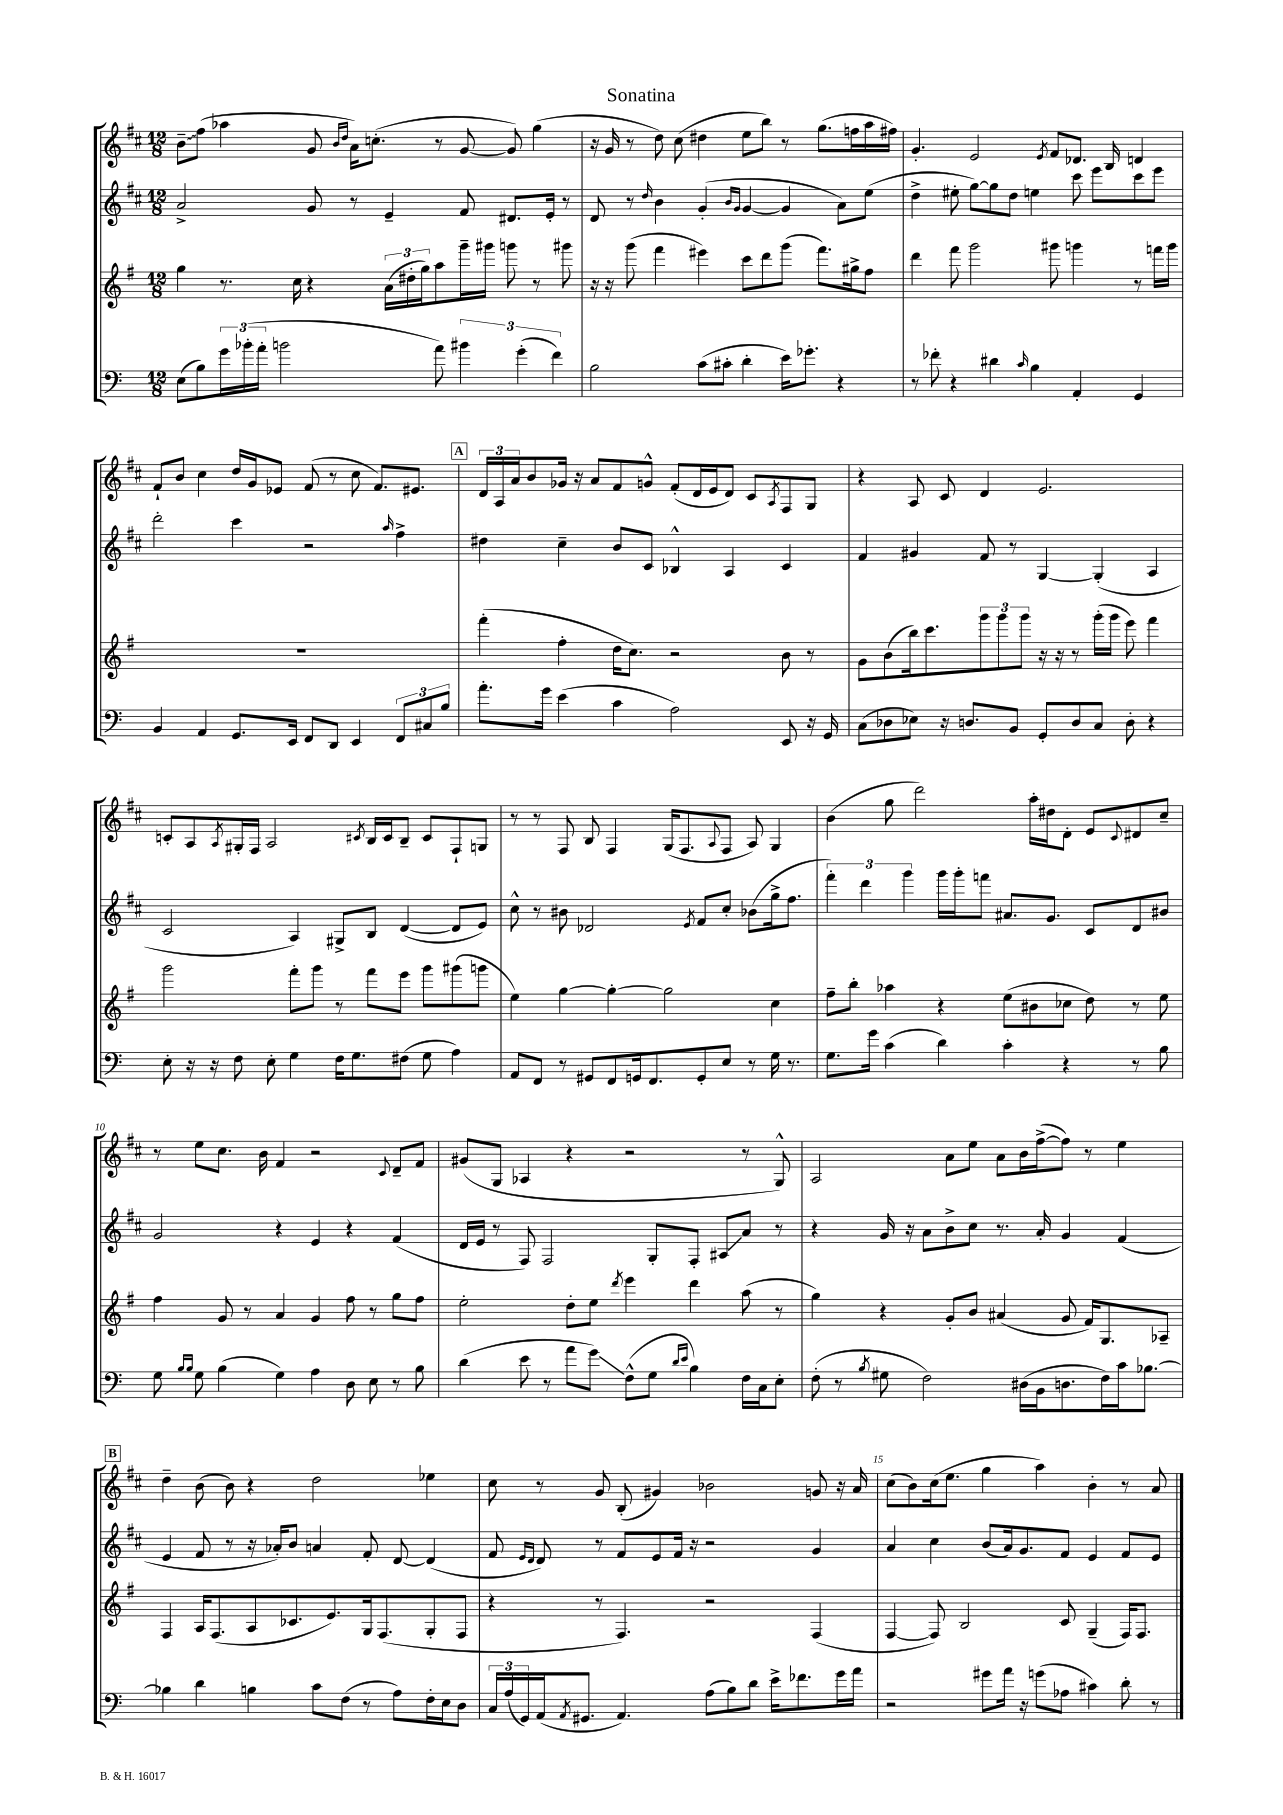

**kern	**kern	**kern	**kern
*staff4	*staff3	*staff2	*staff1
*clefF4	*clefG2	*clefG2	*clefG2
*k[]	*k[f#]	*k[f#c#]	*k[f#c#]
*M12/8	*M12/8	*M12/8	*M12/8
(8E	4gg	2a^	8b~
8B)	.	.	(8ff#
24g	8.r	.	4aa-
(24b-'	.	.	.
24a'	.	.	.
2b	.	.	.
.	16cc	.	.
.	4r	8g	8g
.	.	.	16qqb
.	.	.	16qqdd
.	.	8r	16a)
.	.	.	(8.cc'
.	(24a	4e~	.
.	24dd#'	.	.
.	24gg)	.	.
8a)	8aa	.	8r
6b#	16ggg~	8f#	[8g
.	16ggg#	.	.
.	8ggg	8.d#	8g])
(6g'	.	.	.
.	8r	.	(4gg
.	.	16e'	.
6f)	.	.	.
.	8ggg#	8r	.
=	=	=	=
2B	16r	8d	16r
.	16r	.	16g
.	(8ggg	8r	8r
.	.	16qqdd	.
.	4fff#	4b	8dd)
.	.	.	(8cc#
(8c	4eee#)	(4g'	4dd#
8c#'	.	.	.
.	.	16qqb	.
.	.	16qqg	.
4d'	8ccc	[4g	8ee
.	8ddd	.	8bb)
16e)	(8ggg	4g]	8r
8.g-'	.	.	.
.	8.fff#)	.	(8.gg
4r	.	8a)	.
.	16gg#^	.	16ff
.	8ff#	(8ee	16aa
.	.	.	16ff#)
=	=	=	=
8r	4ddd	4dd^	4.g'
8f-'	.	.	.
4r	8fff#	8ee#'	.
.	2ggg	[8gg)	2e
4d#	.	8gg]	.
.	.	8dd	.
16qqc	.	.	.
4B	.	4ee	.
.	.	.	8qe
.	8ggg#	.	8f#
4AA'	4ggg	8ccc#	8.d-
.	.	8eee	.
.	.	.	16B
4GG	8r	8ccc#	4d
.	16fff	8eee	.
.	16ggg	.	.
=	=	=	=
4BB	1.r	2ddd'	8f#`
.	.	.	8b
4AA	.	.	4cc#
8.GG	.	4ccc#	16dd
.	.	.	16g
.	.	.	8e-
16EE	.	.	.
8FF	.	2r	(8f#
8DD	.	.	8r
4EE	.	.	8cc#
.	.	.	8.f#)
.	.	16qqaa	.
12FF	.	4ff#^	.
.	.	.	8.e#
12C#	.	.	.
12B	.	.	.
=	=	=	=
8.a'	(4fff#'	4dd#	24d
.	.	.	24A
.	.	.	24a
.	.	.	8b
16g	.	.	.
(4e	4ff#'	4cc#~	16g-
.	.	.	16r
.	.	.	8a
4c	16dd	8b	8f#
.	8.cc)	.	.
.	.	8c#	8g^^
2A)	2r	4B-^^	(8f#'
.	.	.	16d
.	.	.	16e
.	.	4A	8d)
.	.	.	8c#
.	.	.	8qA
8EE	8b	4c#	8F#
16r	8r	.	8G
16GG	.	.	.
=	=	=	=
(8C	8g	4f#	4r
8D-	(8b	.	.
8E-)	16bb)	4g#	8A
.	8.ccc	.	.
16r	.	.	8c#
8.D	.	.	.
.	12ggg	8f#	4d
.	12ggg	.	.
8BB	.	8r	.
.	12ggg	.	.
8GG'	16r	[4G	2.e
.	16r	.	.
8D	8r	.	.
8C	(16ggg'	(4G']	.
.	16ggg	.	.
8D'	8eee)	.	.
4r	4fff#	4A	.
=	=	=	=
8E'	2ggg	2c#	8c'
16r	.	.	8A
16r	.	.	.
.	.	.	8qA
8F	.	.	16G#'
.	.	.	16F#
8E'	.	.	2A
4G	8fff#'	4A)	.
.	8ggg	.	.
16F	8r	8G#^	.
8.G	.	.	.
.	.	.	8qc#
.	8fff#	8B	16B
.	.	.	16c#
(8F#	8eee	([4d	8B~
8G	8ggg	.	8c#
4A)	(8ggg#	8d]	8F#`
.	8ggg	8e)	8G
=	=	=	=
8AA	4ee)	8cc#^^	8r
8FF	.	8r	8r
8r	[4gg	8b#	8F#
8GG#	.	2d-	8B
8FF	4gg'_	.	4F#
16GG	.	.	.
8.FF	.	.	.
.	2gg]	.	(16G
.	.	.	8.F#
.	.	8qe	.
8GG'	.	8f#	.
.	.	.	8qqA
8E	.	8cc#'	8F#
8r	.	(8b-	8A)
16G	4cc	16gg^	4G
8.r	.	8.ff#	.
=	=	=	=
8.G	8ff#~	6fff#')	(4b
.	8bb'	.	.
.	.	6ddd	.
16g	.	.	.
(4c	4aa-	.	8gg
.	.	6ggg	.
.	.	.	2ddd)
4d)	4r	16ggg	.
.	.	16ggg'	.
.	.	8fff	.
4c'	(8ee	8.a#	.
.	8b#	.	16aa'
.	.	8.g	16dd#
4r	8cc-	.	8d'
.	8dd)	8c#	8e
.	.	.	8qqc#
8r	8r	8d	8d#
8B	8ee	8b#	8cc#~
=	=	=	=
8G	4ff#	2g	8r
16qqB	.	.	.
16qqB	.	.	.
8G	.	.	8ee
(4B	8g	.	8.cc#
.	8r	.	.
.	.	.	16b
4G)	4a	4r	4f#
4A	4g	4e	2r
8D	8ff#	4r	.
8E	8r	.	.
.	.	.	8qqc#
8r	8gg	(4f#	8d~
8B	8ff#	.	8f#
=	=	=	=
(4d	2ee'	16d	(8g#
.	.	16e	.
.	.	8r	8G
8e	.	8F#)	4A-
8r	.	2F#	.
8a	8dd'	.	4r
8g)	8ee	.	.
.	8qddd	.	.
(8F^^	4eee	.	2r
8G	.	8G'	.
16qqd	.	.	.
16qqe	.	.	.
4B)	4ddd	8F#'	.
.	.	8A#	.
16F	(8aa	8a	8r
16C	.	.	.
8E'	8r	8r	8G^^)
=	=	=	=
(8F'	4gg)	4r	2A
8r	.	.	.
8qB	.	.	.
8G#	4r	16g	.
.	.	16r	.
2F)	.	8a	.
.	8g'	8b^	8a
.	8b	8cc#	8ee
.	(4a#	8.r	8a
(16D#	.	.	16b
16BB	.	16a'	([16ff#^
8.D	8g	4g	8ff#])
.	16f#)	.	8r
16F)	8.G	.	.
16c	.	(4f#	4ee
[8.B-	.	.	.
.	8A-~	.	.
=	=	=	=
4B-]	4F#	4e	4dd~
4d	16A	8f#	(8b
.	(8.F#	.	.
.	.	8r	8b)
4B	8A	16r	4r
.	.	16a-')	.
.	8.c-	8b	.
8c	.	4a	2dd
.	8.e)	.	.
(8F	.	.	.
8r	16G	8f#'	.
.	(8.F#	.	.
8A)	.	[8d	.
16F'	8G'	(4d]	4ee-
16E	.	.	.
8D	8F#	.	.
=	=	=	=
24C	4r	8f#	8cc#
(24A	.	.	.
24GG)	.	.	.
.	.	16qqe	.
.	.	16qqd	.
(16AA	.	8d)	8r
8qAA	.	.	.
8.GG#	.	.	.
.	8r	8r	8g
4.AA)	4.F#)	8f#	(8B'
.	.	8e	4g#)
.	.	16f#	.
.	.	16r	.
(8A	2r	2r	2b-
8B)	.	.	.
8d	.	.	.
16e^	.	.	.
8.f-	.	.	.
.	(4F#	4g	8g
16g	.	.	16r
16a	.	.	16a
=	=	=	=
2r	[4F#	4a	(8cc#
.	.	.	8b)
.	8F#])	4cc#	(16cc#
.	.	.	8.ee
.	2B	.	.
8g#	.	(8b	4gg
16a	.	16a)	.
16r	.	8.g	.
(8g	.	.	4aa)
8A-	8c	8f#	.
4c#)	(4G~	4e	4b'
8d'	16F#)	8f#	8r
.	8.F#	.	.
8r	.	8e	8a
==	==	==	==
*-	*-	*-	*-
